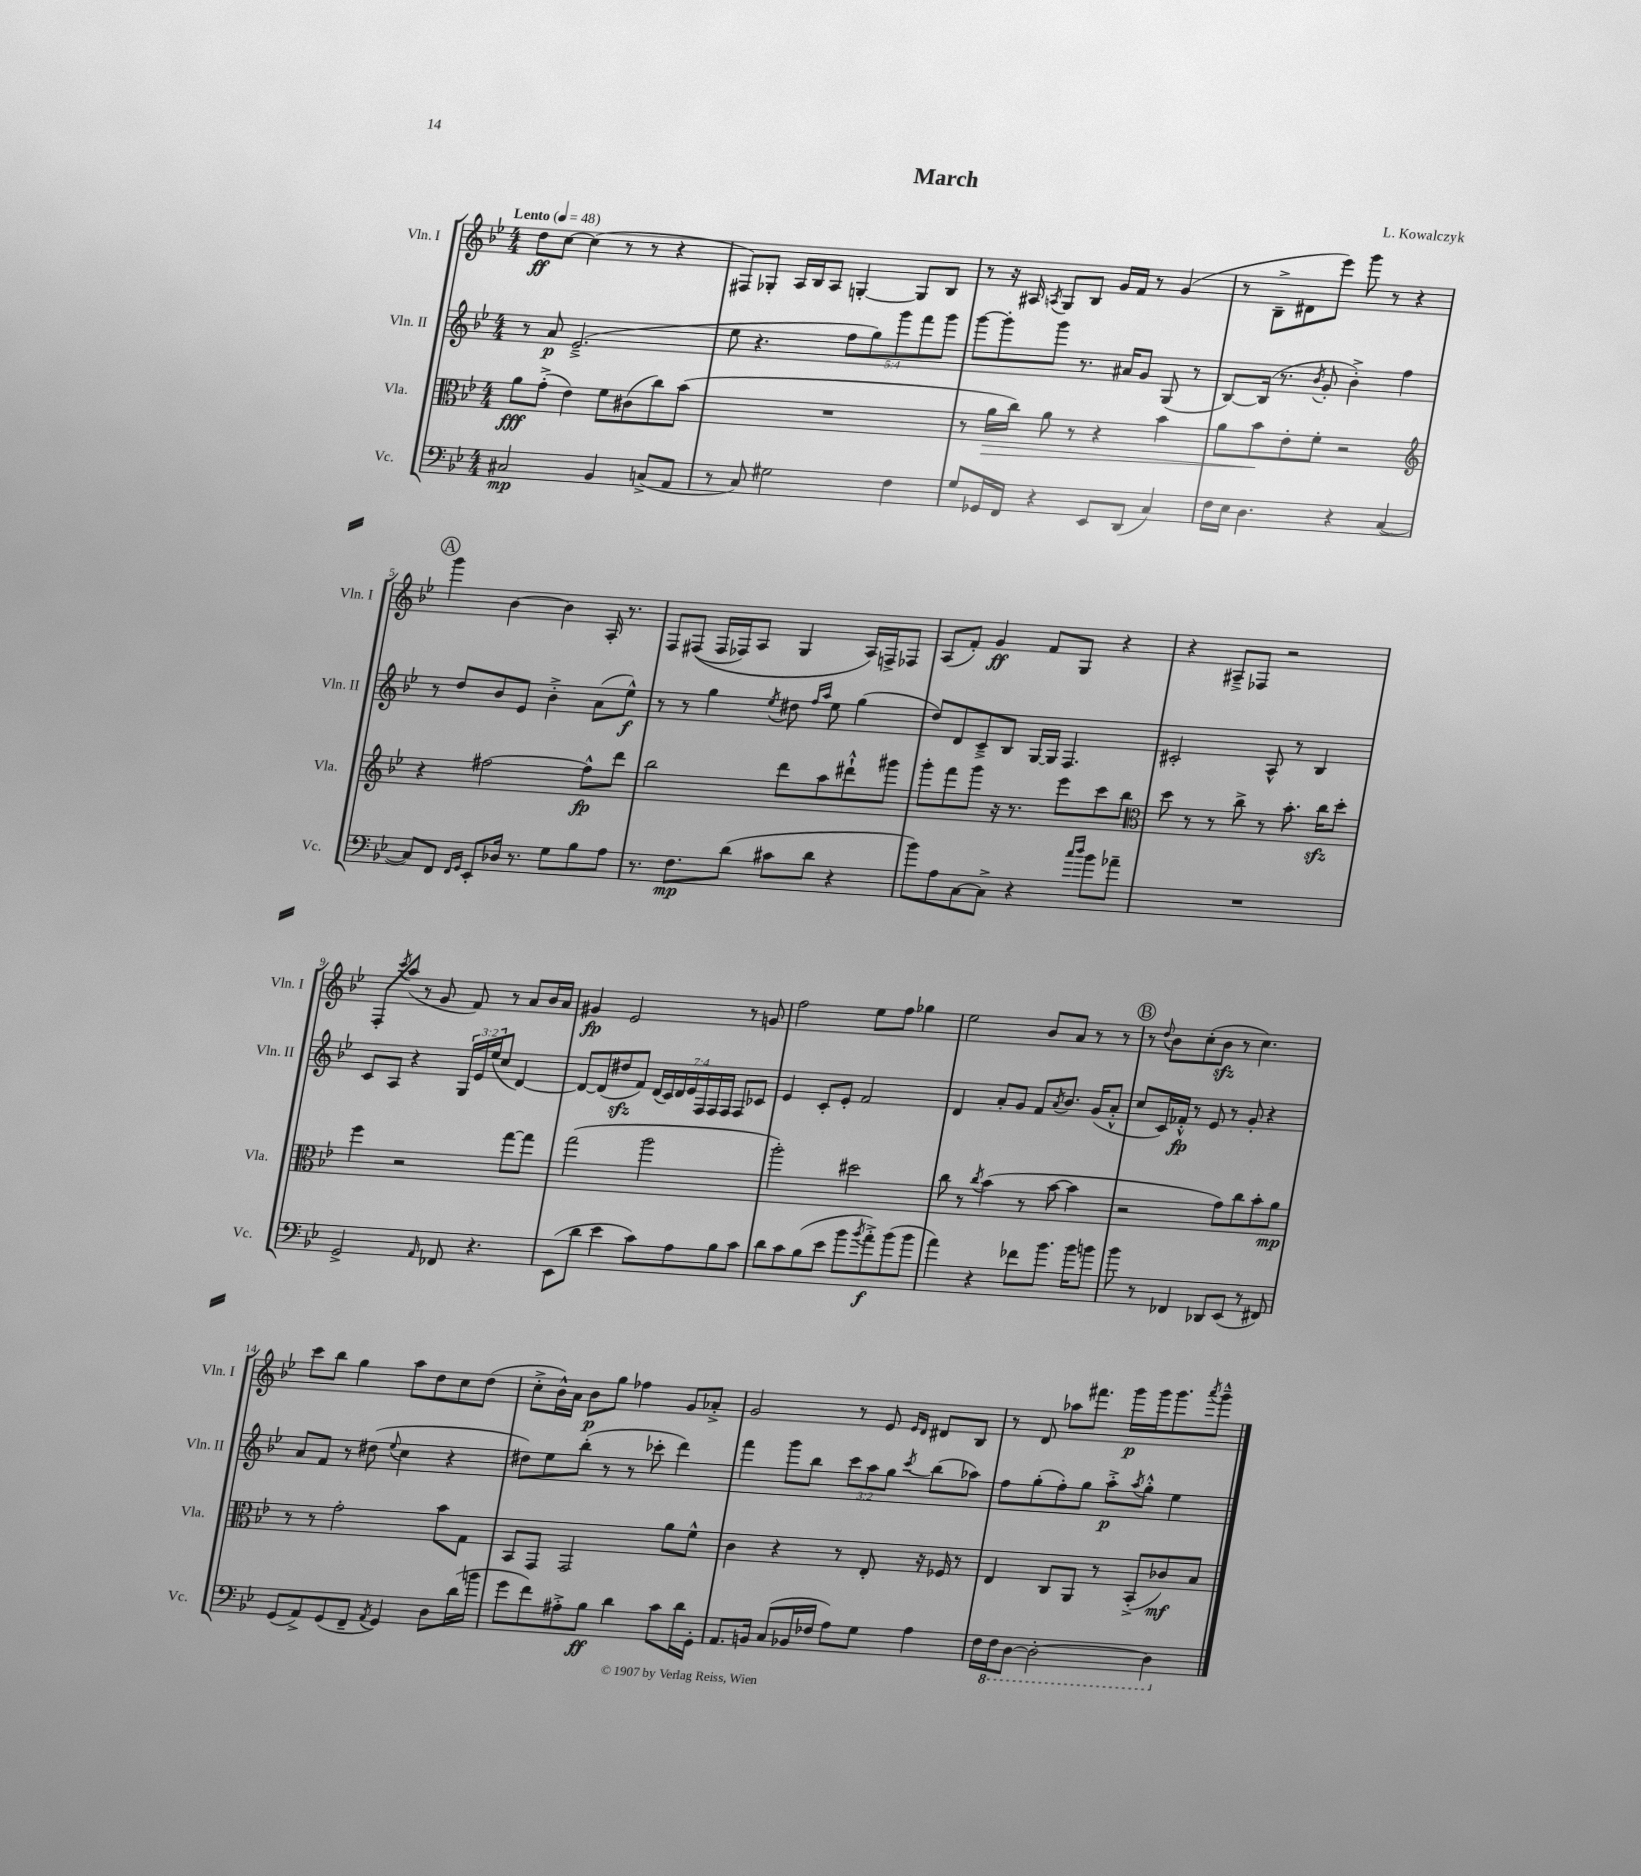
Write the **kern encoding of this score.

**kern	**kern	**kern	**kern
*staff4	*staff3	*staff2	*staff1
*clefF4	*clefC3	*clefG2	*clefG2
*k[b-e-]	*k[b-e-]	*k[b-e-]	*k[b-e-]
*M4/4	*M4/4	*M4/4	*M4/4
*MM48	*MM48	*MM48	*MM48
2C#	8a	8r	8dd
.	(8g'^	8a	[8cc
.	4e-)	(2.e-~^	(4cc]
4BB-	8f	.	8r
.	(8c#	.	8r
(8C^	8cc)	.	4r
8AA	(8b-	.	.
=	=	=	=
8r	1r	8ee-	8F#)
8C)	.	4.r	8G-'
2G#	.	.	16A
.	.	.	16B-
.	.	.	8A
.	.	10ff	[4G'
.	.	10gg)	.
.	.	10ggg	.
4F	.	.	8G]
.	.	10fff	.
.	.	.	8B-
.	.	10ggg	.
=	=	=	=
8G	8r	[8ggg	8r
16GG-	16a	8ggg']	16r
16FF	16cc)	.	16A#
.	.	.	8qA
4r	8a	8ggg	8G
.	8r	8.r	8B-
8EE-	4r	.	16g
.	.	16a#	16f
(8DD	.	8g	8r
4C)	4b-	(8G	(4g
.	.	8r	.
=	=	=	=
16F	8a	[8B-)	8r
16E-	.	.	.
4.D	8b-	(16B-]	8B-~^
.	.	8.r	.
.	8e-'	.	8d#
.	.	8qb-	.
.	8f'	8g'	8eee-)
4r	2r	4b-'^)	8ggg
.	.	.	8r
([4C	.	4ff	4r
=	=	=	=
*	*clefG2	*	*
8C])	4r	8r	4ggg
8FF	.	8dd	.
16qqFF	.	.	.
16qqGG	.	.	.
8EE-'	[2ff#	8b-	[4b-
16D-	.	8e-	.
8.r	.	.	.
.	.	4b-'^	4b-]
8G	.	.	.
8B-	8ff#^^]	(8a	16A'
.	.	.	8.r
8A	8ddd	8ee-^^)	.
=	=	=	=
8.r	2bb-	8r	8F
.	.	8r	&((8F#
8.F	.	.	.
.	.	4gg	16F#
.	.	.	16F-)
(8d	.	.	8A
.	.	8qee-	.
8c#	8ddd	8dd#	4G
.	.	16qqff	.
.	.	16qqaa	.
8d	8aa	8ee-	.
4r	8ddd#`^^	(4gg	16A&)
.	.	.	16F^
.	8ggg#	.	8F-
=	=	=	=
8b-)	8ggg'	8dd)	(8A
8A	8fff	8d	8f')
[8C	8ggg	8c~^	4g
8C^]	16r	8B-	.
.	8.r	.	.
4r	.	[16G	8f
.	.	16G]	.
.	8eee-	4.F	8G
16qqcc	.	.	.
16qqdd	.	.	.
8b-	8ccc	.	4r
8a-~	8bb-	.	.
=	=	=	=
*	*clefC3	*	*
1r	8dd	2c#'	4r
.	8r	.	.
.	8r	.	8A#~^
.	8cc^	.	8F-
.	8r	8A^^	2r
.	8.b-'	8r	.
.	.	4B-	.
.	16cc	.	.
.	8dd'	.	.
=	=	=	=
2GG^	4ff	8c	8F'
.	.	.	8qccc
.	.	8A	(8aa
.	2r	4r	8r
.	.	.	8g
16qqAA	.	.	.
8FF-	.	24G	8f)
.	.	24e-	.
.	.	(24ee-	.
4.r	.	8cc	8r
.	[8gg	[4d)	8a
.	8gg]	.	16b-
.	.	.	16a
=	=	=	=
(8EE-	(2gg	8d_	4g#
8d	.	(8d]	.
4e-	.	8dd#	2e-
.	.	8f)	.
8c)	2aa	(28d	.
.	.	28c)	.
.	.	28d	.
.	.	28e-	.
8A	.	.	.
.	.	28F	.
.	.	28F	.
.	.	28F	.
8B-	.	8F	8r
8c	.	8c-	8g
=	=	=	=
8d	2aa')	4e-	2ff
8c	.	.	.
(8B-	.	8c'	.
8e-	.	8e-'	.
8b-	2dd#	2f	8ee-
8qb-	.	.	.
8a'^)	.	.	8ff
(8b-	.	.	4gg-
8b-	.	.	.
=	=	=	=
4a)	8cc	4d	2ee-
.	8r	.	.
.	8qcc	.	.
4r	(4b-	8a'	.
.	.	8g	.
8f-	8r	8f	8b-
.	.	8qa	.
8.b-	[8b-	8.b-	8a
.	4b-]	.	8r
16b-	.	(16g	.
8b	.	8a'^^	8r
=	=	=	=
8b-	2r	8cc	8r
.	.	.	8qqdd
8r	.	16c)	8b-
.	.	16f-'^^	.
4FF-	.	8r	(8cc'
.	.	8e-	8b-
8DD-	8g)	8r	8r
(8EE-	8cc	8g'	4.cc)
8r	8b-'	4r	.
8FF#)	8a	.	.
=	=	=	=
(8GG	8r	8a	8ccc
8AA^)	8r	8f	8bb-
(8GG	2g'	8r	4gg
8FF~	.	(8dd#	.
8qAA	.	8qqee-	.
4GG)	.	4cc	8aa
.	.	.	8dd
8D	8b-	4r	8cc
(16d	8G	.	(8dd
16b	.	.	.
=	=	=	=
8g	8BB-	8dd#)	8cc'^
8f)	8GG	8ee-	16b-^^)
.	.	.	16a
8A#'^	2GG	(8bb-'	8b-
8B-	.	8r	8gg
4d	.	8r	4ff-
.	.	8ccc-'	.
8c	8a	4ddd)	8g
16d	8f^^	.	8a-'^
16GG'	.	.	.
=	=	=	=
8.AA	4c	4fff	2g
16BB	.	.	.
(8C	4r	8ggg	.
16BB-	.	8bb-	.
16F-	.	.	.
8A)	8r	12ccc	8r
.	.	12aa	.
8G	8E-'	.	8e-
.	.	12gg	.
.	.	.	16qqe-
.	.	8qccc	16qqd
4A	16r	(8bb-	8d#
.	16F-	.	.
.	8r	8aa-)	8B-
=	=	=	=
16F	4E-	8ff	8r
16FF	.	.	.
[8DD	.	(8gg'	8d
2DD'_	8C	8ff')	8aa-
.	8AA	8gg	8.fff#
.	8r	8aa'^	.
.	.	.	16ggg
.	.	8qaa	.
.	(8BB-'^	8gg'^^	16ggg
.	.	.	8.ggg
4DD]	8c-)	4ee-	.
.	.	.	8qaaa
.	8B-	.	8ggg~^^
==	==	==	==
*-	*-	*-	*-
